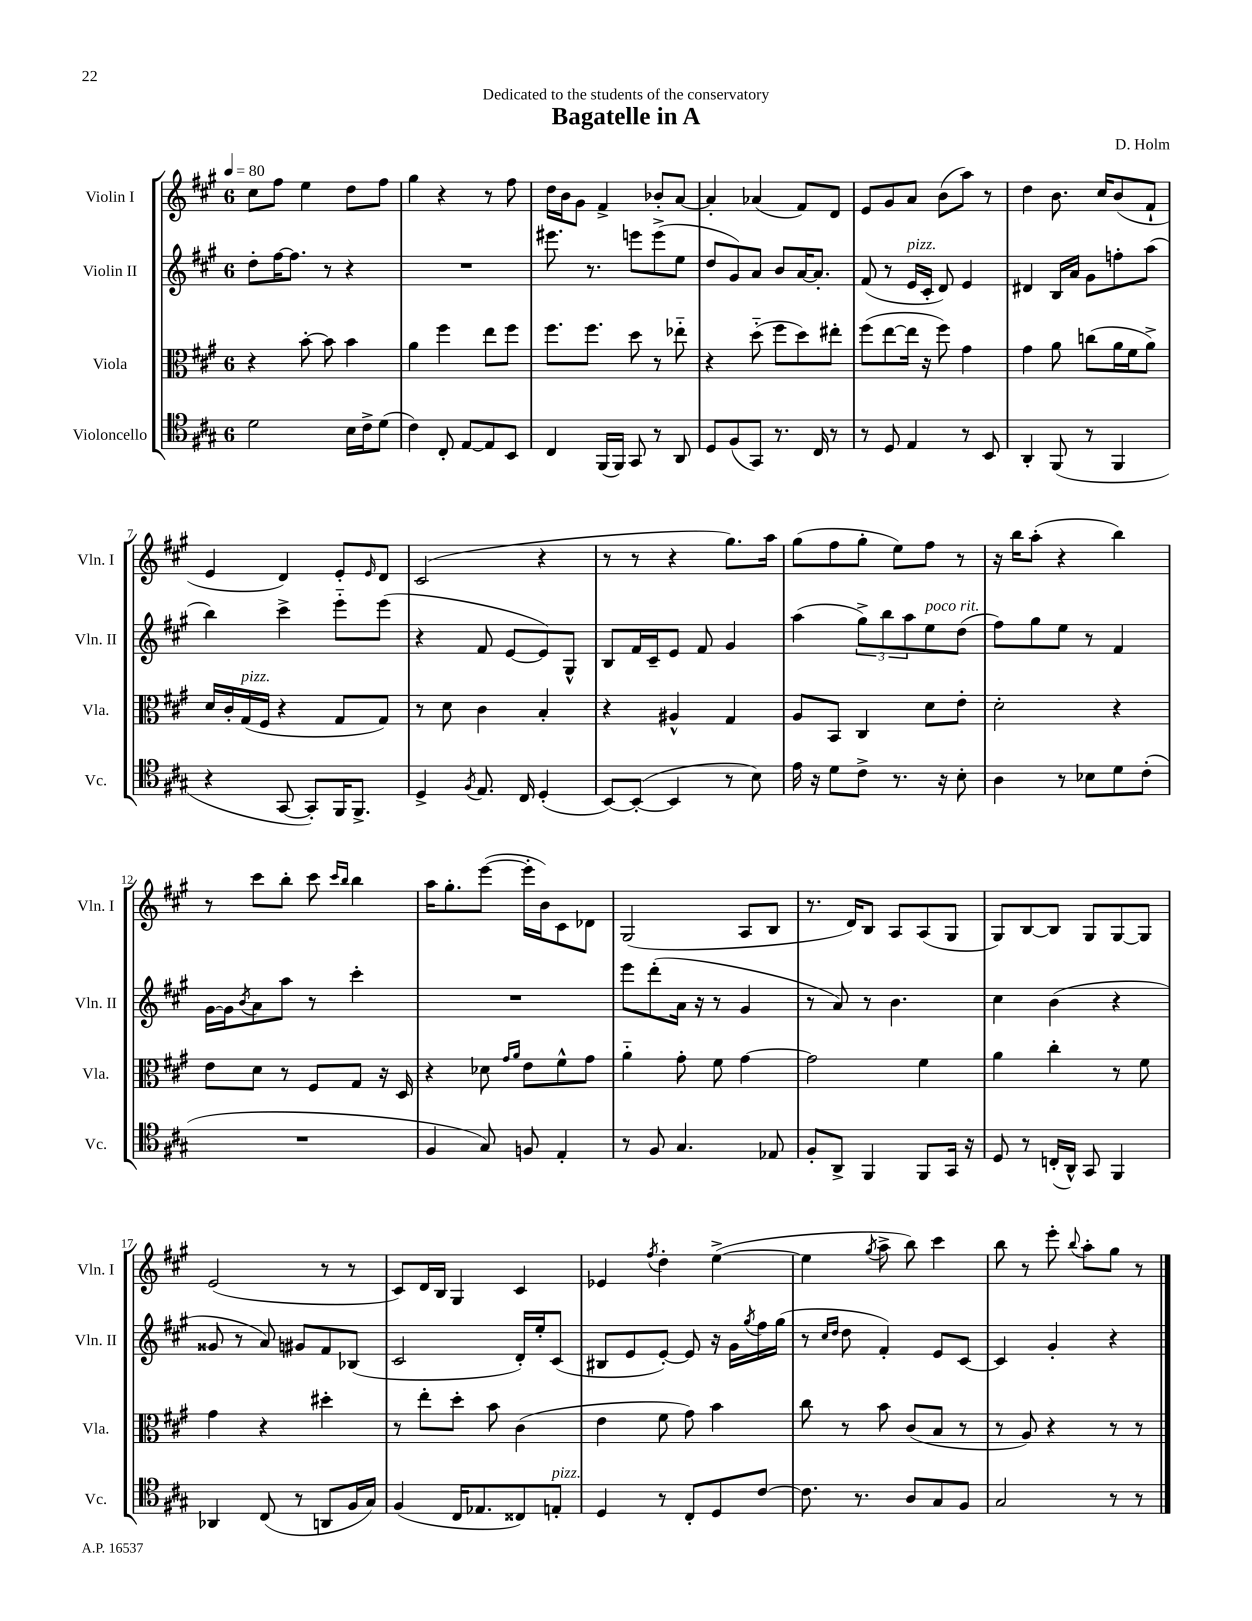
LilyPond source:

\header { title = "Bagatelle in A" composer = "D. Holm" dedication = "Dedicated to the students of the conservatory" }
<<
\new StaffGroup <<
\new Staff = "s0" \with { instrumentName = "Violin I" shortInstrumentName = "Vln. I" } {
    \clef treble \key a \major \once \override Staff.TimeSignature.style = #'single-digit \time 6/8 \tempo 4 = 80
    cis''8 fis''8 e''4 d''8 fis''8 |
    gis''4 r4 r8 fis''8 |
    d''16 b'16 gis'8 fis'4-> bes'8-. a'8~ |
    a'4-. aes'4( fis'8) d'8 |
    e'8 gis'8 a'8 b'8( a''8) r8 |
    d''4 b'8. cis''16 b'8( fis'8-! |
    e'4 d'4) e'8-. \grace { e'16 } d'8 |
    cis'2( r4 |
    r8 r8 r4 gis''8.) a''16 |
    gis''8( fis''8 gis''8-. e''8) fis''8 r8 |
    r16 b''16 a''8-.( r4 b''4) |
    r8 cis'''8 b''8-. cis'''8 \grace { cis'''16 b''16 } b''4 |
    a''16 gis''8.-. e'''8~( e'''16-. b'16) cis'8 des'8 |
    gis2( a8 b8 |
    r8. d'16) b8 a8 a8( gis8 |
    gis8) b8~ b8 gis8 gis8~ gis8 |
    e'2( r8 r8 |
    cis'8) d'16 b16 gis4 cis'4 |
    ees'4 \acciaccatura { fis''8 } d''4-. e''4~->( |
    e''4 \acciaccatura { gis''8 } a''8-> b''8) cis'''4 |
    b''8 r8 e'''8-. \appoggiatura { b''8 } a''8-. gis''8 r8 \bar "|." |
}
\new Staff = "s1" \with { instrumentName = "Violin II" shortInstrumentName = "Vln. II" } {
    \clef treble \key a \major \once \override Staff.TimeSignature.style = #'single-digit \time 6/8
    d''8-. fis''16~ fis''8. r8 r4 |
    R2. |
    eis'''8. r8. e'''8 e'''8->( e''8 |
    d''8 gis'8) a'8 b'8 a'16~ a'8.-. |
    fis'8( r8 e'16^\markup { \italic "pizz." } cis'16-. d'8) e'4 |
    dis'4 b16 a'16 gis'8 f''8-. a''8( |
    b''4) cis'''4-> e'''8-_ e'''8( |
    r4 fis'8 e'8~ e'8) gis8-^ |
    b8 fis'16 cis'16-- e'8 fis'8 gis'4 |
    a''4( \tuplet 3/2 { gis''8->) b''8 a''8 } e''8^\markup { \italic "poco rit." } d''8( |
    fis''8) gis''8 e''8 r8 fis'4 |
    gis'16~ gis'16 \acciaccatura { b'8 } a'8 a''8 r8 cis'''4-. |
    R2. |
    e'''8 d'''8-.( a'16 r16 r8 gis'4 |
    r8 a'8) r8 b'4. |
    cis''4 b'4( r4 |
    gisis'8 r8 a'8) gis'8 fis'8 bes8( |
    cis'2 d'16-.) e''16-. cis'8( |
    bis8 e'8 e'8~-.) e'8 r16 gis'16 \acciaccatura { gis''8 } fis''16 gis''16( |
    r8 \grace { cis''16 d''16 } d''8 fis'4-.) e'8 cis'8~ |
    cis'4 gis'4-. r4 \bar "|." |
}
\new Staff = "s2" \with { instrumentName = "Viola" shortInstrumentName = "Vla." } {
    \clef alto \key a \major \once \override Staff.TimeSignature.style = #'single-digit \time 6/8
    r4 b'8~-. b'8 b'4 |
    a'4 fis''4 e''8 fis''8 |
    fis''8. fis''8. d''8 r8 ees''8-_ |
    r4 d''8-_( fis''8 d''8) eis''8-. |
    fis''8( e''8~ e''16 r16 fis''8) gis'4 |
    gis'4 a'8 c''8( a'16 fis'16 a'8->) |
    d'16 cis'16-. gis16^\markup { \italic "pizz." }( fis16 r4 gis8 gis8) |
    r8 d'8 cis'4 b4-. |
    r4 ais4-^ gis4 |
    a8 b,8 cis4 d'8 e'8-. |
    d'2-. r4 |
    e'8 d'8 r8 fis8 gis8 r16 d16 |
    r4 des'8 \grace { gis'16 a'16 } e'8 fis'8-^ gis'8 |
    a'4-_ gis'8-. fis'8 gis'4~ |
    gis'2 fis'4 |
    a'4 cis''4-. r8 fis'8 |
    gis'4 r4 dis''4-. |
    r8 e''8-. d''8-. b'8 cis'4( |
    e'4 fis'8 gis'8) b'4 |
    cis''8 r8 b'8 cis'8( b8 r8 |
    r8 a8) r4 r8 r8 \bar "|." |
}
\new Staff = "s3" \with { instrumentName = "Violoncello" shortInstrumentName = "Vc." } {
    \clef tenor \key a \major \once \override Staff.TimeSignature.style = #'single-digit \time 6/8
    d'2 b16 cis'16-> d'8( |
    cis'4) cis8-. e8~ e8 b,8 |
    cis4 fis,16( fis,16) gis,8 r8 a,8 |
    d8 fis8( gis,8) r8. cis16 r8 |
    r8 d8 e4 r8 b,8 |
    a,4-. fis,8( r8 fis,4 |
    r4 gis,8~ gis,8-.) fis,16 fis,8.-> |
    d4-> \acciaccatura { fis8 } e8. cis16 d4-.( |
    b,8~) b,8~-.( b,4 r8 b8) |
    e'16 r16 d'8 cis'8-> r8. r16 b8-. |
    a4 r8 bes8 d'8 cis'8-.( |
    R2. |
    fis4 gis8) f8 e4-. |
    r8 fis8 gis4. ees8 |
    fis8-. a,8-> fis,4 fis,8 gis,16 r16 |
    d8 r8 c16-.( a,16-^) gis,8 fis,4 |
    aes,4 cis8( r8 a,8 fis16 gis16) |
    fis4( cis16 ees8. cisis8) e8-.^\markup { \italic "pizz." } |
    d4 r8 cis8-. d8 cis'8~ |
    cis'8. r8. a8 gis8 fis8 |
    gis2 r8 r8 \bar "|." |
}
>>
>>
